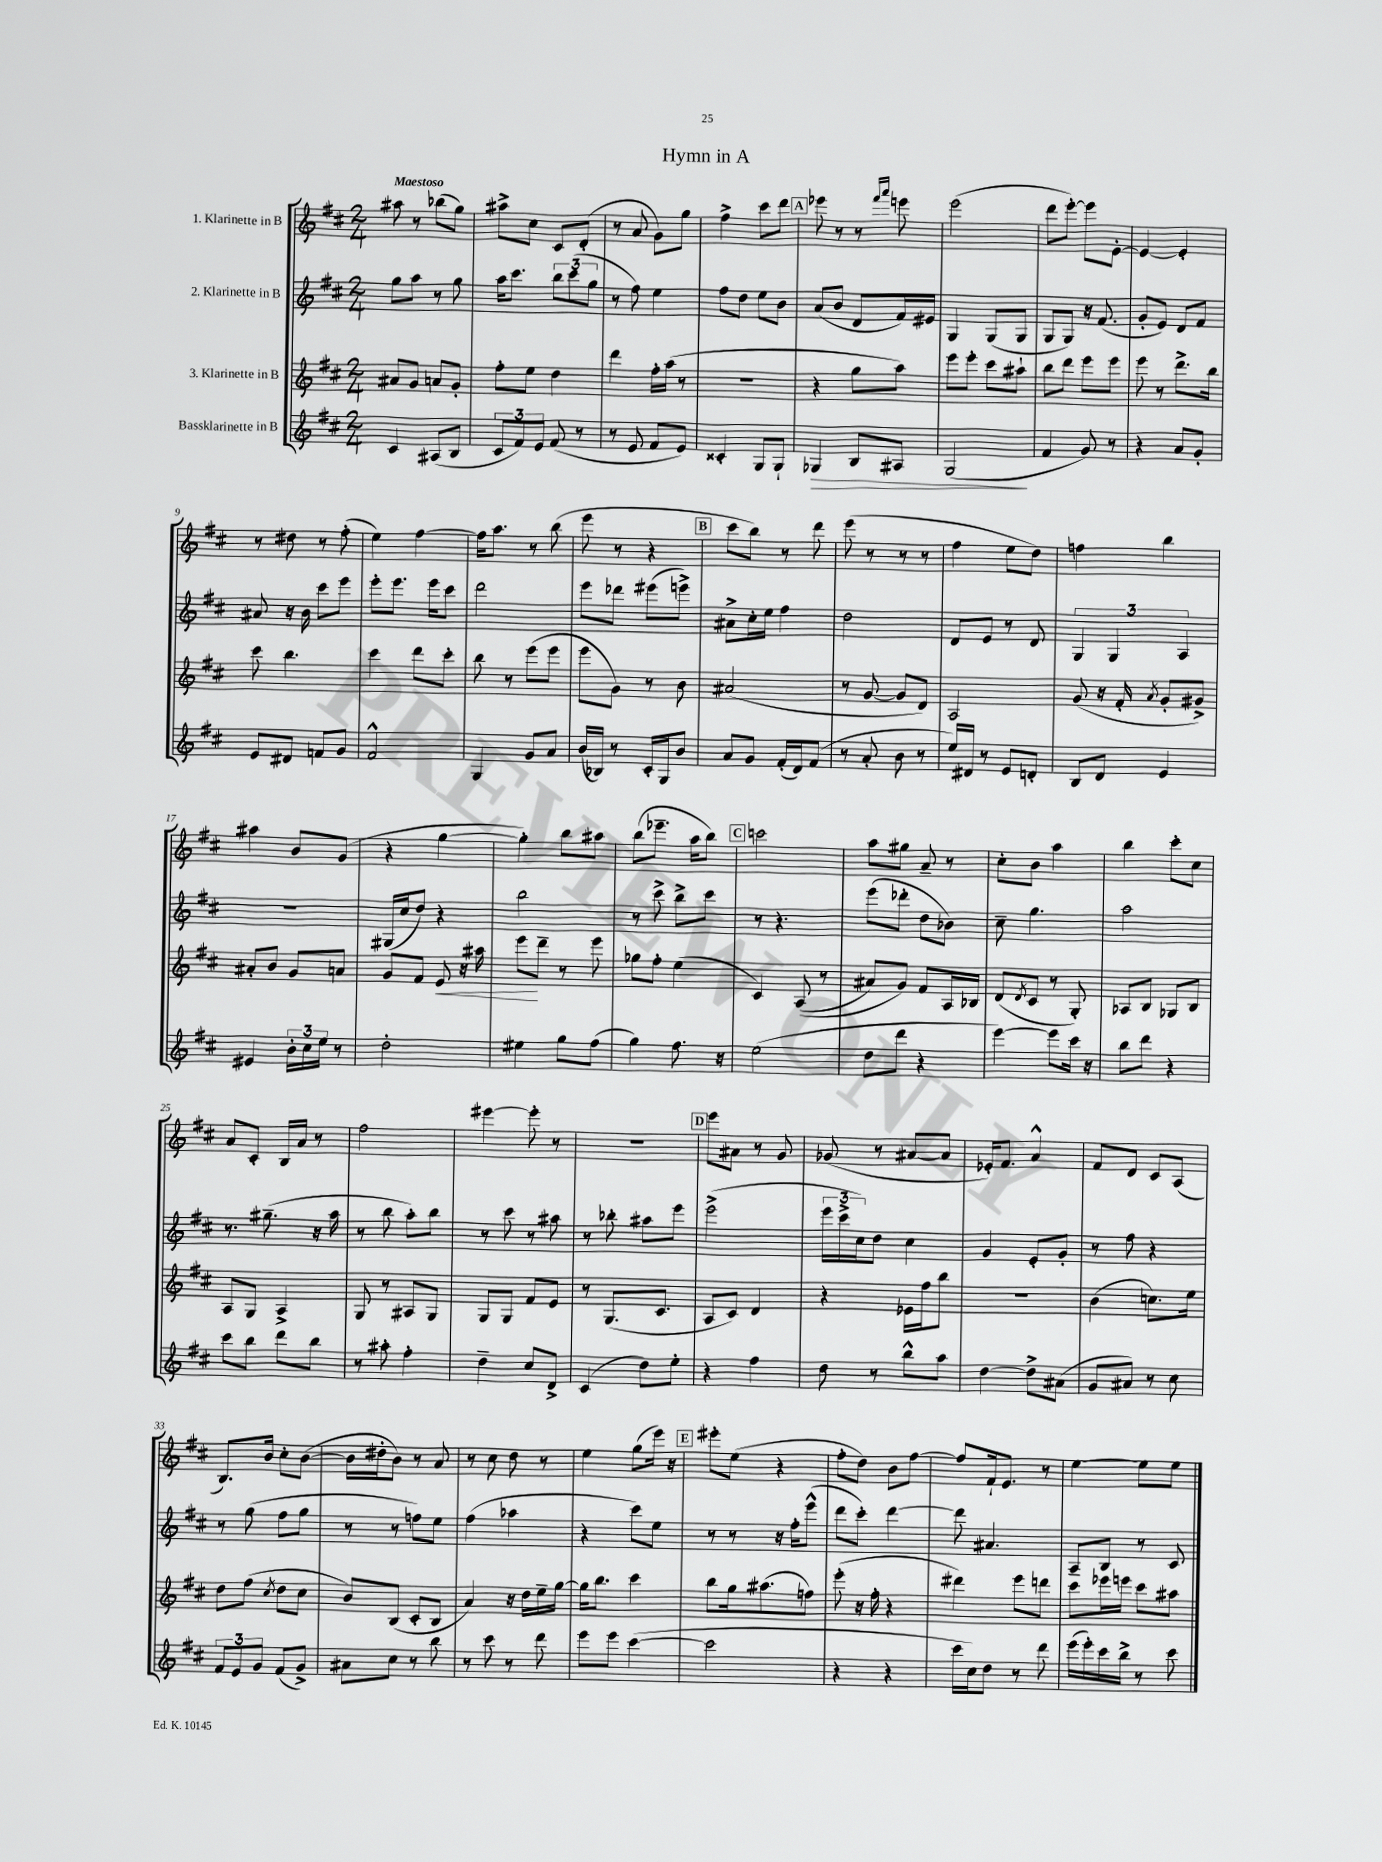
\header { title = "Hymn in A" }
<<
\new StaffGroup <<
\new Staff = "s0" \with { instrumentName = "1. Klarinette in B" } {
    \clef treble \key d \major \numericTimeSignature \time 2/4 \tempo "Maestoso"
    ais''8 r8 bes''8( g''8) |
    ais''8-> cis''8 cis'8 d'8-.( |
    r8 a'8 g'8) g''8 |
    fis''4-> cis'''8 d'''8 |
    \mark \markup { \box "A" } ees'''8 r8 r8 \grace { fis'''16 a'''16 } e'''8 |
    e'''2( |
    d'''8 e'''8~-.) e'''8 e'8~-. |
    e'4~ e'4-. |
    r8 dis''8 r8 fis''8-.( |
    e''4) fis''4~ |
    fis''16 a''8. r8 b''8( |
    e'''8 r8 r4 |
    \mark \markup { \box "B" } cis'''8 b''8) r8 d'''8 |
    e'''8( r8 r8 r8 |
    fis''4 e''8 d''8) |
    f''4 b''4 |
    ais''4 b'8 g'8( |
    r4 g''4~ |
    g''4-.) b''8 ais''8 |
    b''8( ees'''8.-- a''16 b''8) |
    \mark \markup { \box "C" } c'''2 |
    a''8 gis''8 a'8-- r8 |
    cis''8-. b'8 a''4 |
    b''4 cis'''8-. cis''8 |
    a'8 cis'8-. b16 a'16 r8 |
    fis''2 |
    eis'''4~ eis'''8-. r8 |
    R2 |
    \mark \markup { \box "D" } e'''8 ais'8 r8 g'8 |
    ges'8( r8 ais'8~ ais'8 |
    ees'16-.) fis'8. a'4-^ |
    fis'8 d'8 cis'8 a8( |
    b8.) b'16 cis''8-. b'8~( |
    b'16 dis''16-. b'8) r8 a'8 |
    r8 cis''8 d''8 r8 |
    e''4 g''8( e'''16) r16 |
    \mark \markup { \box "E" } eis'''8-. e''8( r4 |
    fis''8-. d''8) b'8 fis''8~ |
    fis''8 fis'16-! e'8. r8 |
    e''4~ e''8 e''8 \bar "|." |
}
\new Staff = "s1" \with { instrumentName = "2. Klarinette in B" } {
    \clef treble \key d \major \numericTimeSignature \time 2/4
    g''8 a''8 r8 g''8 |
    a''16 cis'''8. \tuplet 3/2 { b''8 cis'''8( g''8 } |
    r8 fis''8) e''4 |
    fis''8 d''8 e''8 b'8 |
    \mark \markup { \box "A" } a'8( b'8 d'8 fis'16) eis'16 |
    g4 g8( g8 |
    g8 g8) r16 fis'8.( |
    g'8-. e'8) d'8 fis'8 |
    ais'8 r16 b'16 cis'''8 e'''8 |
    e'''8-. e'''8. e'''16 cis'''8 |
    d'''2 |
    e'''8 des'''8 eis'''8( e'''8->) |
    \mark \markup { \box "B" } ais'8-> cis''16-. e''16 fis''4 |
    d''2 |
    d'8 e'8 r8 d'8 |
    \tuplet 3/2 { g4 g4 a4 } |
    r2 |
    gis16( cis''16 d''8) r4 |
    b''2 |
    r8 cis'''8-> b''8-> cis'''8 |
    \mark \markup { \box "C" } r8 r4. |
    e'''8( des'''8-. d''8 bes'8) |
    cis''8-- g''4. |
    a''2 |
    r8. gis''8.--( r16 a''16 |
    r8 b''8 a''8-.) b''8 |
    r8 cis'''8 r8 ais''8 |
    r8 bes''8-. ais''8 e'''8 |
    \mark \markup { \box "D" } e'''2->( |
    \tuplet 3/2 { e'''16 cis'''16-> cis''16) } d''8 cis''4 |
    g'4 e'8-. g'8-. |
    r8 fis''8 r4 |
    r8 g''8( fis''8 g''8 |
    r8 r8 f''8) e''8 |
    fis''4( aes''4 |
    r4 cis'''8) e''8 |
    \mark \markup { \box "E" } r8 r8 r16 fis''16-. e'''8-^( |
    d'''8 cis'''8-.) d'''4~ |
    d'''8 ais'4. |
    a8-- b8 r8 cis'8 \bar "|." |
}
\new Staff = "s2" \with { instrumentName = "3. Klarinette in B" } {
    \clef treble \key d \major \numericTimeSignature \time 2/4
    ais'8 g'8 a'8 g'8-. |
    fis''8-. e''8 d''4 |
    d'''4 fis''16-. a''16( r8 |
    R2 |
    \mark \markup { \box "A" } r4 g''8 a''8) |
    e'''8 e'''8-. cis'''8 ais''8-! |
    b''8 d'''8 e'''8 e'''8 |
    e'''8 r8 d'''8.-> b''16 |
    cis'''8 b''4. |
    cis'''4 d'''8 cis'''8-. |
    b''8 r8 e'''8( e'''8 |
    e'''8 g'8) r8 b'8 |
    \mark \markup { \box "B" } ais'2( |
    r8 g'8~ g'8 d'8) |
    a2 |
    g'8( r16 fis'16-. \acciaccatura { a'8 } g'8-. gis'8->) |
    ais'8-. b'8 g'8 a'8 |
    g'8 fis'8 e'8\< r16 ais''16 |
    e'''8\! d'''8-- r8 e'''8 |
    ges''8 fis''8-. e''4( |
    \mark \markup { \box "C" } cis'4) a8(\( r8 |
    ais'8) g'8\) fis'8 a16 bes16 |
    d'8( \acciaccatura { d'8 } cis'8 r8 g8-.) |
    aes8 b8 ges8 b8 |
    a8 g8 a4-> |
    g8 r8 ais8 g8 |
    g8 g8 fis'8 e'8 |
    r8 g8.( cis'8. |
    \mark \markup { \box "D" } a8 cis'8) d'4 |
    r4 ees'16 fis''16 b''8 |
    R2 |
    b'4( c''8.) e''16 |
    d''8 fis''8( \acciaccatura { cis''8 } d''8 cis''8 |
    b'8) b8( cis'8-. b8 |
    a'4) r16 d''16 e''16-- g''16~ |
    g''16 b''8. cis'''4 |
    \mark \markup { \box "E" } b''8 g''16 ais''8.( f''8) |
    e'''8-.( r16 fis''16-. r4 |
    dis'''4) e'''8 d'''8 |
    cis'''8 ees'''16 e'''16 cis'''8 ais''8 \bar "|." |
}
\new Staff = "s3" \with { instrumentName = "Bassklarinette in B" } {
    \clef treble \key d \major \numericTimeSignature \time 2/4
    cis'4 ais8( b8 |
    \tuplet 3/2 { cis'8 fis'8) e'8 } fis'8( r8 |
    r8 e'8 fis'8 e'8) |
    cisis'4-. g8 g8-! |
    \mark \markup { \box "A" } ges4\> b8 ais8 |
    g2\!( |
    fis'4 g'8) r8 |
    r4 a'8 g'8-. |
    e'8 dis'8 f'8 g'8 |
    fis'2-^ |
    g4 g'8 a'8 |
    b'16( bes16) r8 cis'16-. g16 b'8 |
    \mark \markup { \box "B" } a'8 g'8 fis'16-.( d'16) fis'8( |
    r8 a'8-. b'8 r8 |
    e''16) dis'16 r8 e'8 d'8-. |
    b8 d'8 e'4 |
    eis'4 \tuplet 3/2 { b'16-. cis''16 e''16 } r8 |
    d''2-. |
    eis''4 g''8 fis''8( |
    g''4) fis''8. r16 |
    \mark \markup { \box "C" } e''2( |
    d''8 d'''8 r4 |
    e'''4~) e'''8 cis'''16 r16 |
    b''8 d'''8 r4 |
    cis'''8 b''8 d'''8 b''8 |
    r8 ais''8-. fis''4-. |
    d''4-- cis''8 d'8-> |
    cis'4( d''8) e''8-. |
    \mark \markup { \box "D" } r4 fis''4 |
    d''8 r8 b''8-^ a''8 |
    d''4~ d''8-> ais'8( |
    g'8 ais'8) r8 cis''8 |
    \tuplet 3/2 { fis'8 e'8 g'8 } fis'8( g'8->) |
    ais'8 cis''8 r8 b''8 |
    r8 cis'''8 r8 d'''8 |
    e'''8 e'''8 cis'''4~( |
    \mark \markup { \box "E" } cis'''2 |
    r4 r4 |
    cis'''16 cis''16) d''8 r8 d'''8 |
    e'''16( e'''16-.) cis'''16 b''16-> r8 cis'''8 \bar "|." |
}
>>
>>
